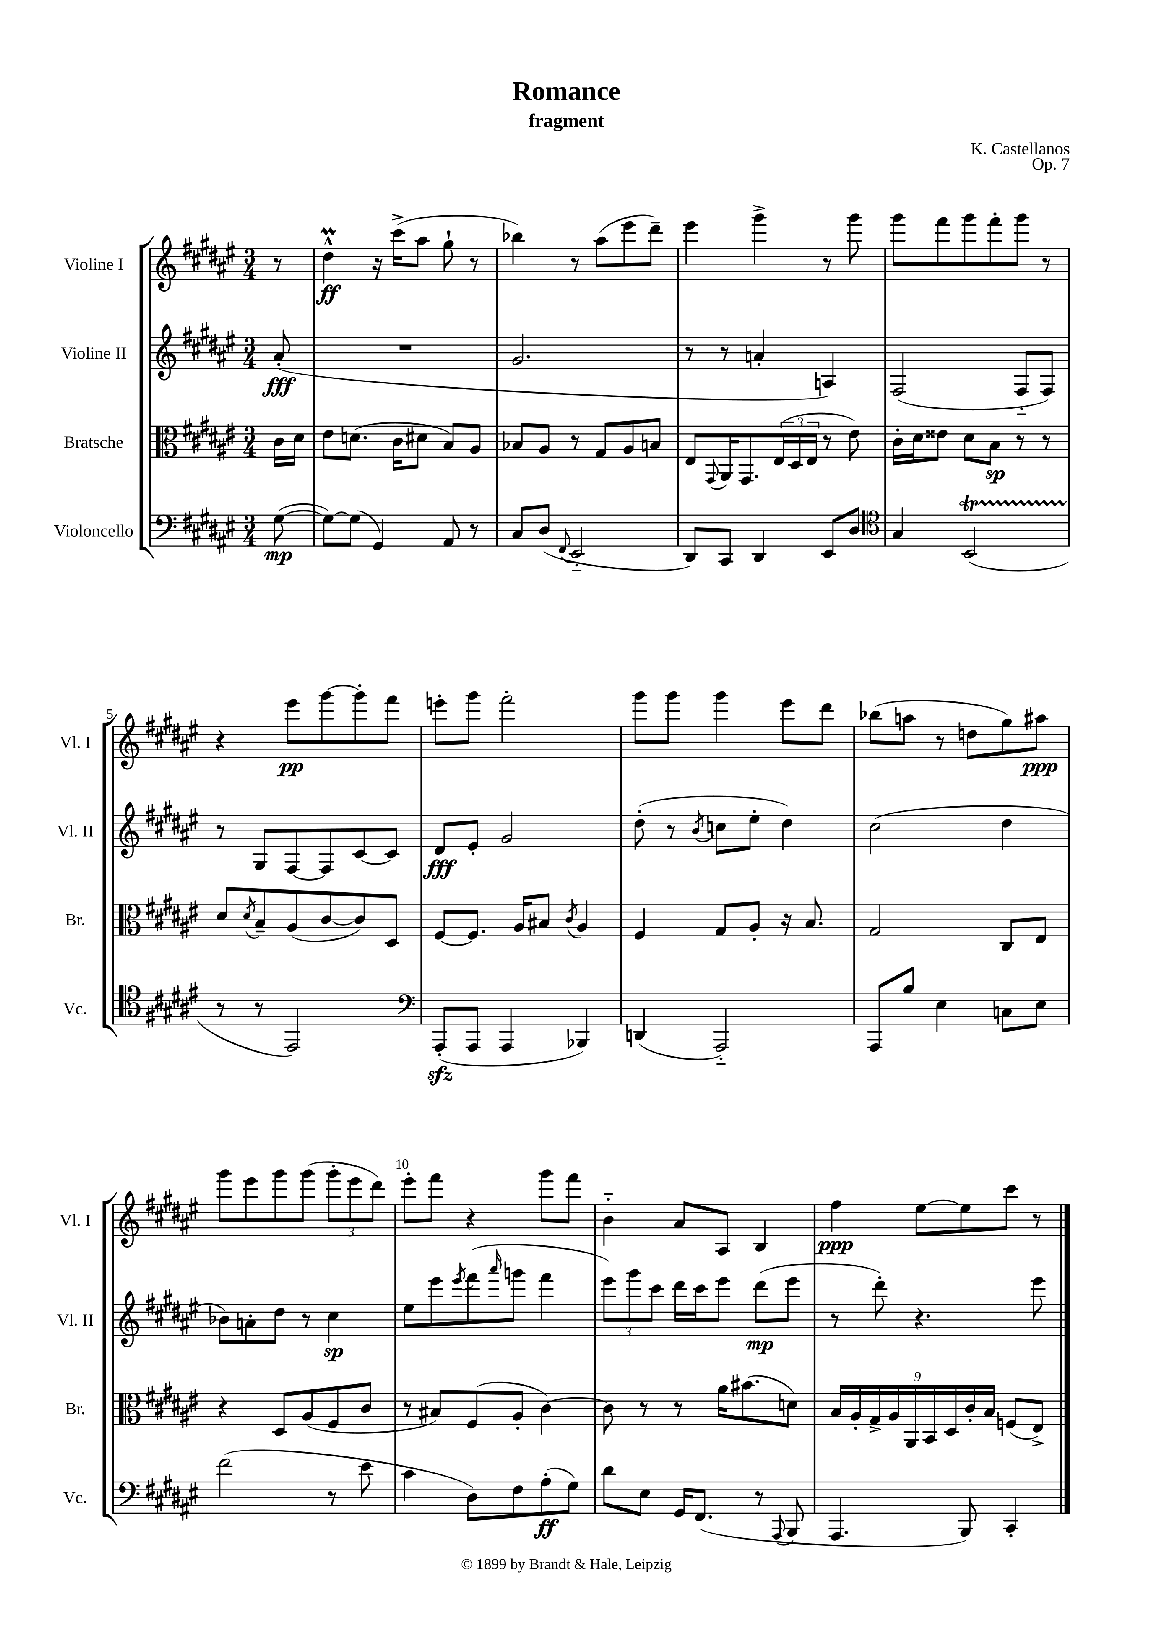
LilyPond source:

\header { title = "Romance" composer = "K. Castellanos" subtitle = "fragment" opus = "Op. 7" }
<<
\new StaffGroup <<
\new Staff = "s0" \with { instrumentName = "Violine I" shortInstrumentName = "Vl. I" } {
    \clef treble \key fis \major \numericTimeSignature \time 3/4 \partial 8
    r8 |
    dis''4-^\prall\ff r16 cis'''16->( ais''8 gis''8-! r8 |
    bes''4) r8 ais''8( eis'''8 dis'''8--) |
    eis'''4 gis'''4-> r8 gis'''8 |
    gis'''8 fis'''8 gis'''8 fis'''8-. gis'''8 r8 |
    r4 eis'''8\pp gis'''8~ gis'''8-. fis'''8 |
    e'''8-. gis'''8 fis'''2-. |
    gis'''8 gis'''8 gis'''4 eis'''8 dis'''8 |
    bes''8( a''8 r8 d''8 gis''8) ais''8\ppp |
    gis'''8 eis'''8 gis'''8 gis'''8( \tuplet 3/2 { gis'''8-. eis'''8 dis'''8) } |
    eis'''8-. fis'''8 r4 gis'''8 fis'''8 |
    b'4-_ ais'8 ais8 b4 |
    fis''4\ppp eis''8~ eis''8 cis'''8 r8 \bar "|." |
}
\new Staff = "s1" \with { instrumentName = "Violine II" shortInstrumentName = "Vl. II" } {
    \clef treble \key fis \major \numericTimeSignature \time 3/4 \partial 8
    ais'8-.\fff( |
    R2. |
    gis'2. |
    r8 r8 a'4-. a4) |
    fis2( fis8-_ fis8) |
    r8 gis8 fis8~ fis8 cis'8~ cis'8 |
    dis'8\fff eis'8-. gis'2 |
    dis''8-.( r8 \acciaccatura { b'8 } c''8 eis''8-. dis''4) |
    cis''2( dis''4 |
    bes'8) a'8-. dis''8 r8 cis''4\sp |
    eis''8 eis'''8 \acciaccatura { eis'''8 } fis'''8( \grace { ais'''16 } g'''8 fis'''4 |
    \tuplet 3/2 { eis'''8) gis'''8 cis'''8 } dis'''16 cis'''16 eis'''8 dis'''8\mp( eis'''8 |
    r8 dis'''8-.) r4. eis'''8 \bar "|." |
}
\new Staff = "s2" \with { instrumentName = "Bratsche" shortInstrumentName = "Br." } {
    \clef alto \key fis \major \numericTimeSignature \time 3/4 \partial 8
    cis'16 dis'16 |
    eis'8 d'8.( cis'16 dis'8 b8) ais8 |
    bes8 ais8 r8 gis8 ais8 b8 |
    eis8 \appoggiatura { gis,8 } ais,16 gis,8. \tuplet 3/2 { eis16( dis16 eis16 } r8 eis'8) |
    cis'16-. dis'16 eisis'8 dis'8 b8\sp r8 r8 |
    dis'8 \acciaccatura { dis'8 } b8-- ais8( cis'8~ cis'8) dis8 |
    fis8~ fis8. ais16 bis8 \acciaccatura { cis'8 } ais4 |
    fis4 gis8 ais8-. r16 b8. |
    gis2 cis8 eis8 |
    r4 dis8 ais8( fis8 cis'8 |
    r8 bis8) fis8( ais8-. cis'4~) |
    cis'8 r8 r8 ais'16 bis'8.( d'8) |
    \tuplet 9/8 { b16 ais16-. gis16-> ais16 ais,16 b,16 dis16 cis'16-. b16 } f8( eis8->) \bar "|." |
}
\new Staff = "s3" \with { instrumentName = "Violoncello" shortInstrumentName = "Vc." } {
    \clef bass \key fis \major \numericTimeSignature \time 3/4 \partial 8
    gis8~\mp( |
    gis8~) gis8( gis,4) ais,8 r8 |
    cis8 dis8( \appoggiatura { fis,8 } eis,2-_ |
    dis,8) cis,8 dis,4 eis,8 dis8 |
    \clef tenor gis4 b,2\startTrillSpan( |
    r8\stopTrillSpan r8 eis,2) |
    \clef bass ais,,8-.\sfz( ais,,8 ais,,4 bes,,4) |
    d,4( ais,,2-_) |
    ais,,8 b8 eis4 c8 eis8 |
    fis'2( r8 eis'8 |
    cis'4 dis8) fis8 ais8-.\ff( gis8) |
    dis'8 eis8 gis,16 fis,8.( r8 \appoggiatura { ais,,8 } b,,8 |
    ais,,4. b,,8) cis,4-. \bar "|." |
}
>>
>>
\layout { \context { \Score \override BarNumber.break-visibility = ##(#f #t #t) barNumberVisibility = #(every-nth-bar-number-visible 5) } }
